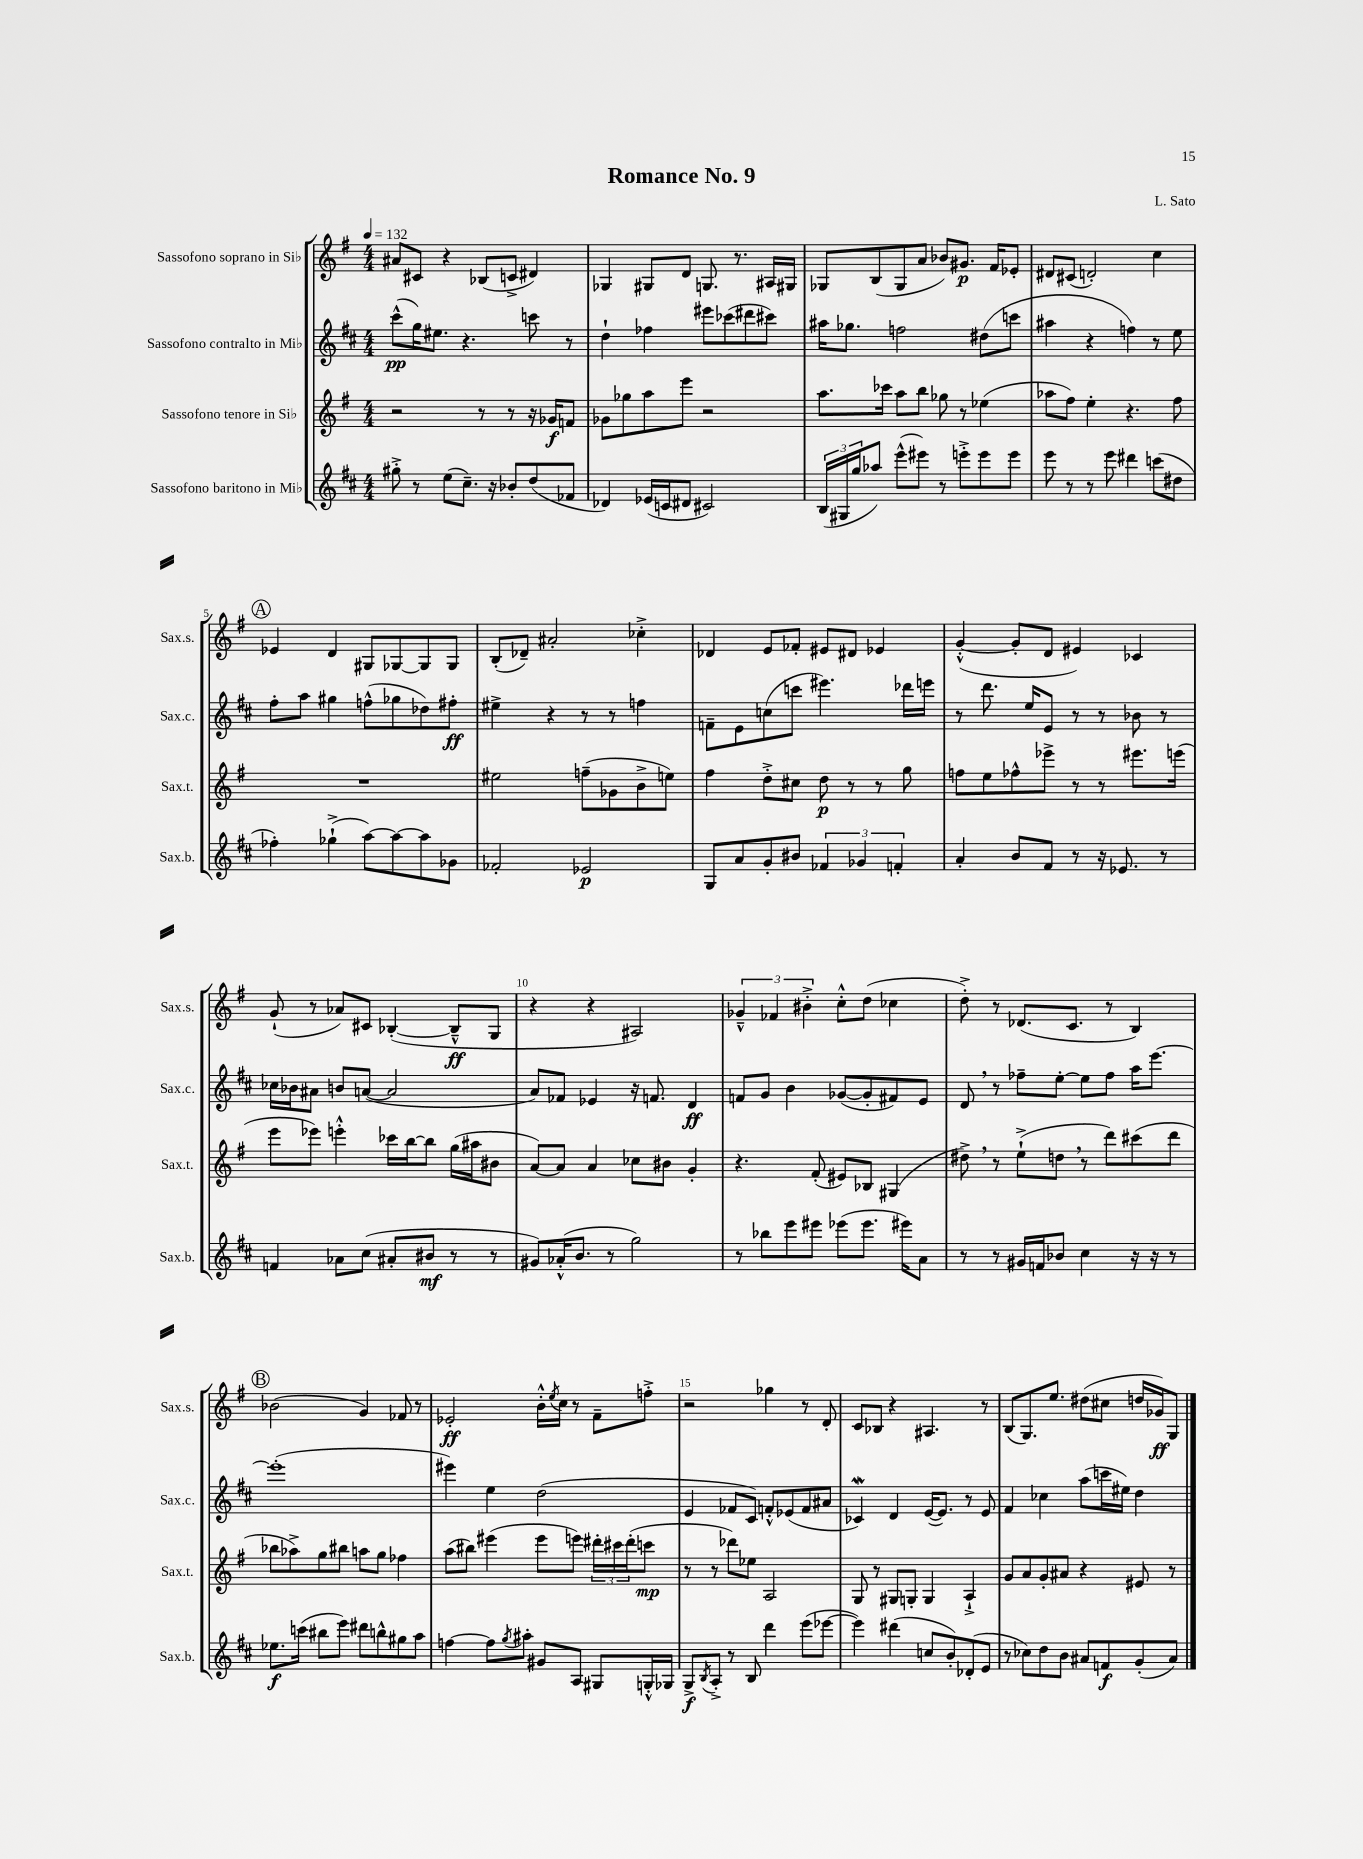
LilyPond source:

\header { title = "Romance No. 9" composer = "L. Sato" }
<<
\new StaffGroup <<
\new Staff = "s0" \with { instrumentName = "Sassofono soprano in Sib" shortInstrumentName = "Sax.s." } {
    \clef treble \key g \major \numericTimeSignature \time 4/4 \tempo 4 = 132
    ais'8 cis'8 r4 bes8( c'8-> dis'4) |
    ges4 gis8 d'8 g8. r8. ais16 gis16 |
    ges8 b8( ges8 a'8 bes'8) gis'8.\p fis'16 ees'8-. |
    dis'8 cis'8( d'2-.) c''4 |
    \mark \markup { \circle "A" } ees'4 d'4 gis8 ges8~ ges8 ges8 |
    b8-.( des'8--) ais'2-. ces''4-.-> |
    des'4 e'8 fes'8-. eis'8 dis'8 ees'4 |
    g'4~-.-^( g'8-. d'8 eis'4) ces'4 |
    g'8-!( r8 aes'8) cis'8 bes4~-.( bes8---^\ff g8 |
    r4 r4 ais2) |
    \tuplet 3/2 { ges'4---^ fes'4 bis'4-.-> } c''8-.-^ d''8( ces''4 |
    d''8-.->) r8 des'8.( c'8. r8 b4) |
    \mark \markup { \circle "B" } bes'2( g'4) fes'8 r8 |
    ees'2-.\ff b'16-.-^ \acciaccatura { e''8 } c''16 r8 fis'8-- f''8-.-> |
    r2 ges''4 r8 d'8-. |
    c'8 bes8 r4 ais4. r8 |
    b8( g8.) e''8. dis''8( cis''8 d''16 ges'16\ff) g8 \bar "|." |
}
\new Staff = "s1" \with { instrumentName = "Sassofono contralto in Mib" shortInstrumentName = "Sax.c." } {
    \clef treble \key d \major \numericTimeSignature \time 4/4
    cis'''8-^\pp( g''16) eis''8. r4. c'''8 r8 |
    d''4-! fes''4 eis'''8 ces'''8( dis'''8 cis'''8) |
    ais''16 ges''8. f''2 dis''8( c'''8 |
    ais''4 r4 f''4) r8 e''8 |
    \mark \markup { \circle "A" } fis''8-. a''8 gis''4 f''8-^( ges''8 des''8) fis''8-.\ff |
    eis''4-> r4 r8 r8 f''4 |
    f'8-- e'8 c''8( c'''8 eis'''4.) des'''16 e'''16 |
    r8 d'''8. e''16 e'8 r8 r8 bes'8 r8 |
    ces''16 bes'16 ais'8 b'8 a'8~( a'2 |
    a'8) fes'8 ees'4 r16 f'8. d'4\ff |
    f'8 g'8 b'4 ges'8~( ges'8-. fis'8) e'8 |
    d'8 \breathe r8 fes''8-- e''8~-. e''8 fes''8 a''16 e'''8.~ |
    \mark \markup { \circle "B" } e'''1-.( |
    eis'''4) e''4 d''2( |
    e'4 fes'8 cis'8) f'8-.-^ ees'8( f'8 ais'8 |
    ces'4\mordent) d'4 e'16~( e'8.) r8 e'8 |
    fis'4 ces''4 a''8( c'''16 eis''16) d''4 \bar "|." |
}
\new Staff = "s2" \with { instrumentName = "Sassofono tenore in Sib" shortInstrumentName = "Sax.t." } {
    \clef treble \key g \major \numericTimeSignature \time 4/4
    r2 r8 r8 r16 ges'16\f f'8 |
    ges'8 ges''8 a''8 e'''8 r2 |
    a''8. ces'''16 a''8 b''8 ges''8 r8 ees''4( |
    aes''8 fis''8) e''4-. r4. fis''8 |
    \mark \markup { \circle "A" } R1 |
    eis''2 f''8--( ges'8 b'8-> e''8) |
    fis''4 d''8-.-> cis''8 d''8\p r8 r8 g''8 |
    f''8 e''8 fes''8-^ ees'''8-> r8 r8 eis'''8. e'''16( |
    e'''8 ees'''8) e'''4-.-^ ces'''16 b''16~ b''8 g''16( ais''16 bis'8 |
    a'8~) a'8 a'4 ces''8 bis'8 g'4-. |
    r4. fis'8-.( eis'8) bes8 gis4( |
    dis''8->) \breathe r8 e''8-!->( d''8 \breathe r8 d'''8) cis'''8( d'''8 |
    \mark \markup { \circle "B" } bes''8 aes''8->) g''8 bis''8 a''8 g''8 fes''4 |
    a''8( bis''8) eis'''4( eis'''8 e'''8) \tuplet 3/2 { dis'''16-. cis'''16 dis'''16-.( } c'''8\mp |
    r8 r8 des'''8) ees''8 a2 |
    g8 r8 gis8 g8-. g4 a4-!-> |
    g'8 a'8 g'8-. ais'8 r4 eis'8 r8 \bar "|." |
}
\new Staff = "s3" \with { instrumentName = "Sassofono baritono in Mib" shortInstrumentName = "Sax.b." } {
    \clef treble \key d \major \numericTimeSignature \time 4/4
    gis''8-.-> r8 e''8( cis''8.--) r16 bes'8-. d''8( fes'8 |
    des'4) ees'16( c'16 dis'8 cis'2) |
    \tuplet 3/2 { b16( gis16 g''16 } aes''8) e'''8-^( eis'''8) r8 e'''8-.-> e'''8 e'''8 |
    e'''8 r8 r8 e'''8 dis'''4 c'''8( dis''8 |
    \mark \markup { \circle "A" } fes''4-.) ges''4-!->( a''8~) a''8~ a''8 ges'8 |
    fes'2-. ees'2\p |
    g8 a'8 g'8-. bis'8 \tuplet 3/2 { fes'4 ges'4 f'4-. } |
    a'4-. b'8 fis'8 r8 r16 ees'8. r8 |
    f'4 aes'8 cis''8( ais'8-. bis'8\mf r8 r8 |
    gis'8) aes'16-.-^( b'8. r8 g''2) |
    r8 bes''8 e'''8 eis'''8 ees'''8( ees'''8. eis'''16) a'8 |
    r8 r8 gis'16 f'16 bes'8 cis''4 r16 r16 r8 |
    \mark \markup { \circle "B" } ees''8.\f c'''16( bis''8 e'''8) dis'''8 b''8-^ gis''8 a''8 |
    f''4~ f''8 \acciaccatura { g''8 } ais''8-. gis'8 a8 gis8 g16-.-^ ges16 |
    g8->\f \acciaccatura { b8 } a8-.-> r8 b8 d'''4 e'''8( ees'''8~ |
    ees'''4) dis'''4( c''8 b'8-.) des'8-.( e'8 |
    r8 ces''8) d''8 b'8 ais'8 f'8\f g'8-.( ais'8) \bar "|." |
}
>>
>>
\layout { \context { \Score \override BarNumber.break-visibility = ##(#f #t #t) barNumberVisibility = #(every-nth-bar-number-visible 5) } }
